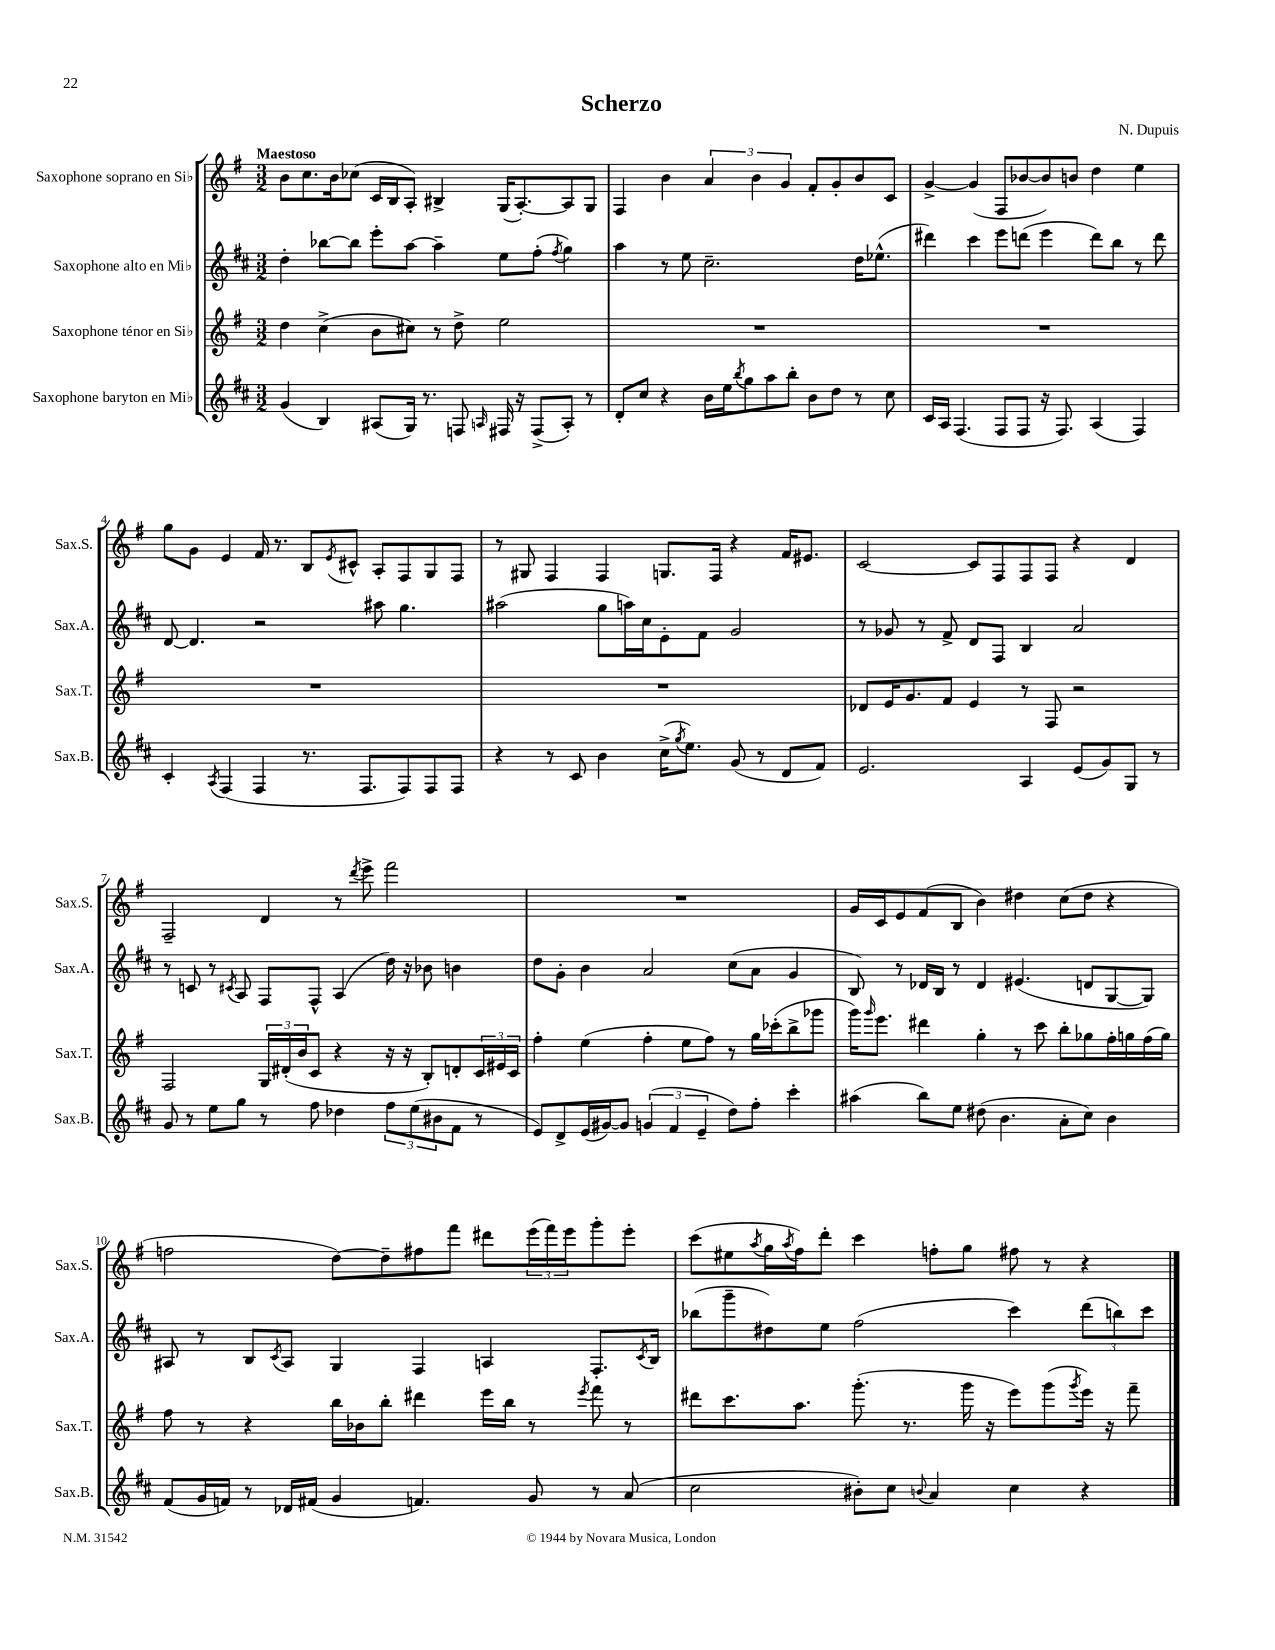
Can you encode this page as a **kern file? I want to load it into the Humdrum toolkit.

**kern	**kern	**kern	**kern
*part4	*part3	*part2	*part1
*staff4	*staff3	*staff2	*staff1
*I"Saxophone baryton en Mi♭	*I"Saxophone ténor en Si♭	*I"Saxophone alto en Mi♭	*I"Saxophone soprano en Si♭
*I'Sax.B.	*I'Sax.T.	*I'Sax.A.	*I'Sax.S.
*clefG2	*clefG2	*clefG2	*clefG2
*k[f#c#]	*k[f#]	*k[f#c#]	*k[f#]
*M3/2	*M3/2	*M3/2	*M3/2
=1	=1	=1	=1
!	!	!	!LO:TX:a:B:t=Maestoso
(4g/	4dd\	4dd'\	8b\L
.	.	.	8.cc\
4B/)	(4cc^\	[8bb-X\L	.
.	.	.	16b\k
.	.	8bb-\J]	(8cc-X\J
(8A#X/L	8b\L	8eee'\L	16c/LL
.	.	.	16B/J
16G/Jk)	8cc#X\J)	[8aa\J	8A'/J)
8.r	.	.	.
.	8r	4aa~\]	4B#X^/
8Fn/	8dd^\	.	.
16qqAn/	.	.	.
16F#X/	2ee\	8ee\L	(16G/KL
16r	.	.	[8.A'/)
(8F#^/L	.	(8ff#'\J	.
.	.	8qff#/	.
8A'/J)	.	4gg\)	8A/]
8r	.	.	8G/J
=2	=2	=2	=2
8d'/L	1.r	4aa\	4F#/
8cc#/J	.	.	.
4r	.	8r	4b\
.	.	8ee\	.
16b\LL	.	2.cc#~\	6a/
16ee\J	.	.	.
8qbb/	.	.	.
8gg\	.	.	.
.	.	.	6b\
8aa\	.	.	.
.	.	.	6g/
8bb'\J	.	.	.
8b\L	.	.	8f#'/L
8dd\J	.	.	8g'/
8r	.	16dd\KL	8b/
.	.	(8.ee-X^^\J	.
8cc#\	.	.	8c/J
=3	=3	=3	=3
16c#/LL	1.r	4ddd#X\)	[4g^/
16A/JJ	.	.	.
(4.F#/	.	.	.
.	.	4ccc#\	(4g/]
8F#/L	.	8eee\L	8F#/L
8F#/J	.	(8dddn\J	[8b-X/
16r	.	4eee\	8b-/])
8.F#/)	.	.	.
.	.	.	8bn/J
(4A/	.	8ddd\L)	4dd\
.	.	8bb\J	.
4F#/)	.	8r	4ee\
.	.	8ddd\	.
!!LO:LB:g=z
=4	=4	=4	=4
4c#'/	1.r	[8d/	8gg\L
.	.	4.d/]	8g\J
8qA/	.	.	.
(4F#/	.	.	4e/
4F#/	.	2r	16f#/
.	.	.	8.r
8.r	.	.	8B/L
.	.	.	8qe/
.	.	.	8c#X^^/J
8.F#/L	.	.	.
.	.	8aa#X\	8A'/L
8F#/)	.	4.gg\	8F#/
8F#/	.	.	8G/
8F#/J	.	.	8F#/J
=5	=5	=5	=5
4r	1.r	(2aa#X\	8r
.	.	.	8G#X/
8r	.	.	4F#/
8c#/	.	.	.
4b\	.	8gg\L	4F#/
.	.	16aan\L)	.
.	.	16cc#\J	.
(16cc#^\KL	.	8e'\	8.Gn/L
8qgg/	.	.	.
8.ee\J)	.	.	.
.	.	8f#\J	.
.	.	.	16F#/Jk
(8g/	.	2g/	4r
8r	.	.	.
8d/L	.	.	16f#/KL
.	.	.	8.e#X/J
8f#/J)	.	.	.
=6	=6	=6	=6
2.e/	8d-X/L	8r	[2c/
.	16e/K	8g-X/	.
.	8.g/	.	.
.	.	8r	.
.	8f#/J	8f#^/	.
.	4e/	8d/L	8c/L]
.	.	8F#/J	8F#/
4A/	8r	4B/	8F#/
.	8F#/	.	8F#/J
(8e/L	2r	2a/	4r
8g/)	.	.	.
8G/J	.	.	4d/
8r	.	.	.
!!LO:LB:g=z
=7	=7	=7	=7
8g/	2F#/	8r	2F#~/
8r	.	8cn/	.
8ee\L	.	8r	.
.	.	8qc#X/	.
8gg\J	.	8A/	.
8r	24G/LL	8F#/L	4d/
.	(24d#X'/	.	.
.	24b/J	.	.
8ff#\	8c/J	8F#^^/J	.
4dd-X\	4r	(4A/	8r
.	.	.	8qddd/
.	.	.	8eee^\
12ff#\L	16r	16dd\)	2fff#\
.	16r	16r	.
(12ee\	.	.	.
.	8B'/L)	8b-X\	.
12b#X\	.	.	.
8f#\J	8dn'/	4bn\	.
8r	24c/L	.	.
.	24e#X/	.	.
.	24c/JJ	.	.
=8	=8	=8	=8
8e/L)	4ff#'\	8dd\L	1.r
8d^/	.	8g'\J	.
(16e/L	(4ee\	4b\	.
[16g#X/J)	.	.	.
8g#/J]	.	.	.
(6gn/	4ff#'\	2a/	.
6f#/	.	.	.
.	8ee\L	.	.
6e~/	.	.	.
.	8ff#\J)	.	.
8dd\L)	8r	(8cc#\L	.
8ff#'\J	16gg\LL	8a\J	.
.	(16ccc-X'\J	.	.
4ccc#'\	8bb^\	4g/	.
.	8ggg-X\J	.	.
=9	=9	=9	=9
(4aa#X\	16ggg\KL)	8B/)	16g/LL
.	16qqggg/	.	.
.	8.eee\J	.	16c/J
.	.	8r	8e/
8bb\L)	4ddd#X\	16d-X/LL	(8f#/
.	.	16B/JJ	.
8ee\J	.	8r	8B/J
(8dd#X\	4gg'\	4d-/	4b\)
4.b\	.	.	.
.	8r	(4.e#X/	4dd#X\
.	8ccc\	.	.
8a'\L	8bb'\L	.	(8cc\L
8cc#\J)	8gg-X\	8dn/L	8dd#\J
4b\	16ff#'\L	[8G/	4r
.	16ggn\	.	.
.	(16ff#\	8G/J])	.
.	16gg\JJ)	.	.
!!LO:LB:g=z
=10	=10	=10	=10
(8f#/L	8ff#\	8A#X/	2ffn\
16g/L	8r	8r	.
16fn/JJ)	.	.	.
8r	4r	8B/L	.
.	.	8qc#/	.
16d-X/LL	.	8A#/J	.
(16f#X/JJ	.	.	.
4g/	16bb\LL	4G/	[8dd\L)
.	16b-X\J	.	.
.	8bb'\J	.	8dd~\]
4.fn/)	4ddd#X\	4F#/	8ff#X\
.	.	.	8fff#\J
.	16eee\LL	4An/	8ddd#X\L
.	16bb\JJ	.	.
8g/	8r	.	(24eee\L
.	.	.	24fff#\)
.	.	.	24eee\J
.	8qeee/	.	.
8r	8fff#\	8.F#'/L	8ggg'\
(8a/	8r	.	8eee'\J
.	.	8qc#/	.
.	.	16B/Jk	.
=11	=11	=11	=11
2cc#\	8ddd#X\L	(8bb-X\L	(8ccc\L
.	8.ccc\	8ggg~\	8ee#X\
.	.	.	8qaa/
.	.	8dd#X\)	16gg\L
.	.	.	8qaa/
.	8.aa\J	.	16ff#\J)
.	.	8ee\J	8ddd'\J
8b#X'\L)	(8.ggg'\	(2ff#\	4ccc\
8cc#\J	.	.	.
.	8.r	.	.
8qqbn/	.	.	.
4a/	.	.	8ffn'\L
.	16ggg\	.	8gg\J
.	16r	.	.
4cc#\	8eee\L)	4ccc#\)	8ff#X\
.	(8ggg\	.	8r
.	8qggg/	.	.
4r	16eee\Jk)	(12ddd\L	4r
.	16r	.	.
.	.	12bbn\)	.
.	8fff#~\	.	.
.	.	12ccc#\J	.
==	==	==	==
*-	*-	*-	*-
